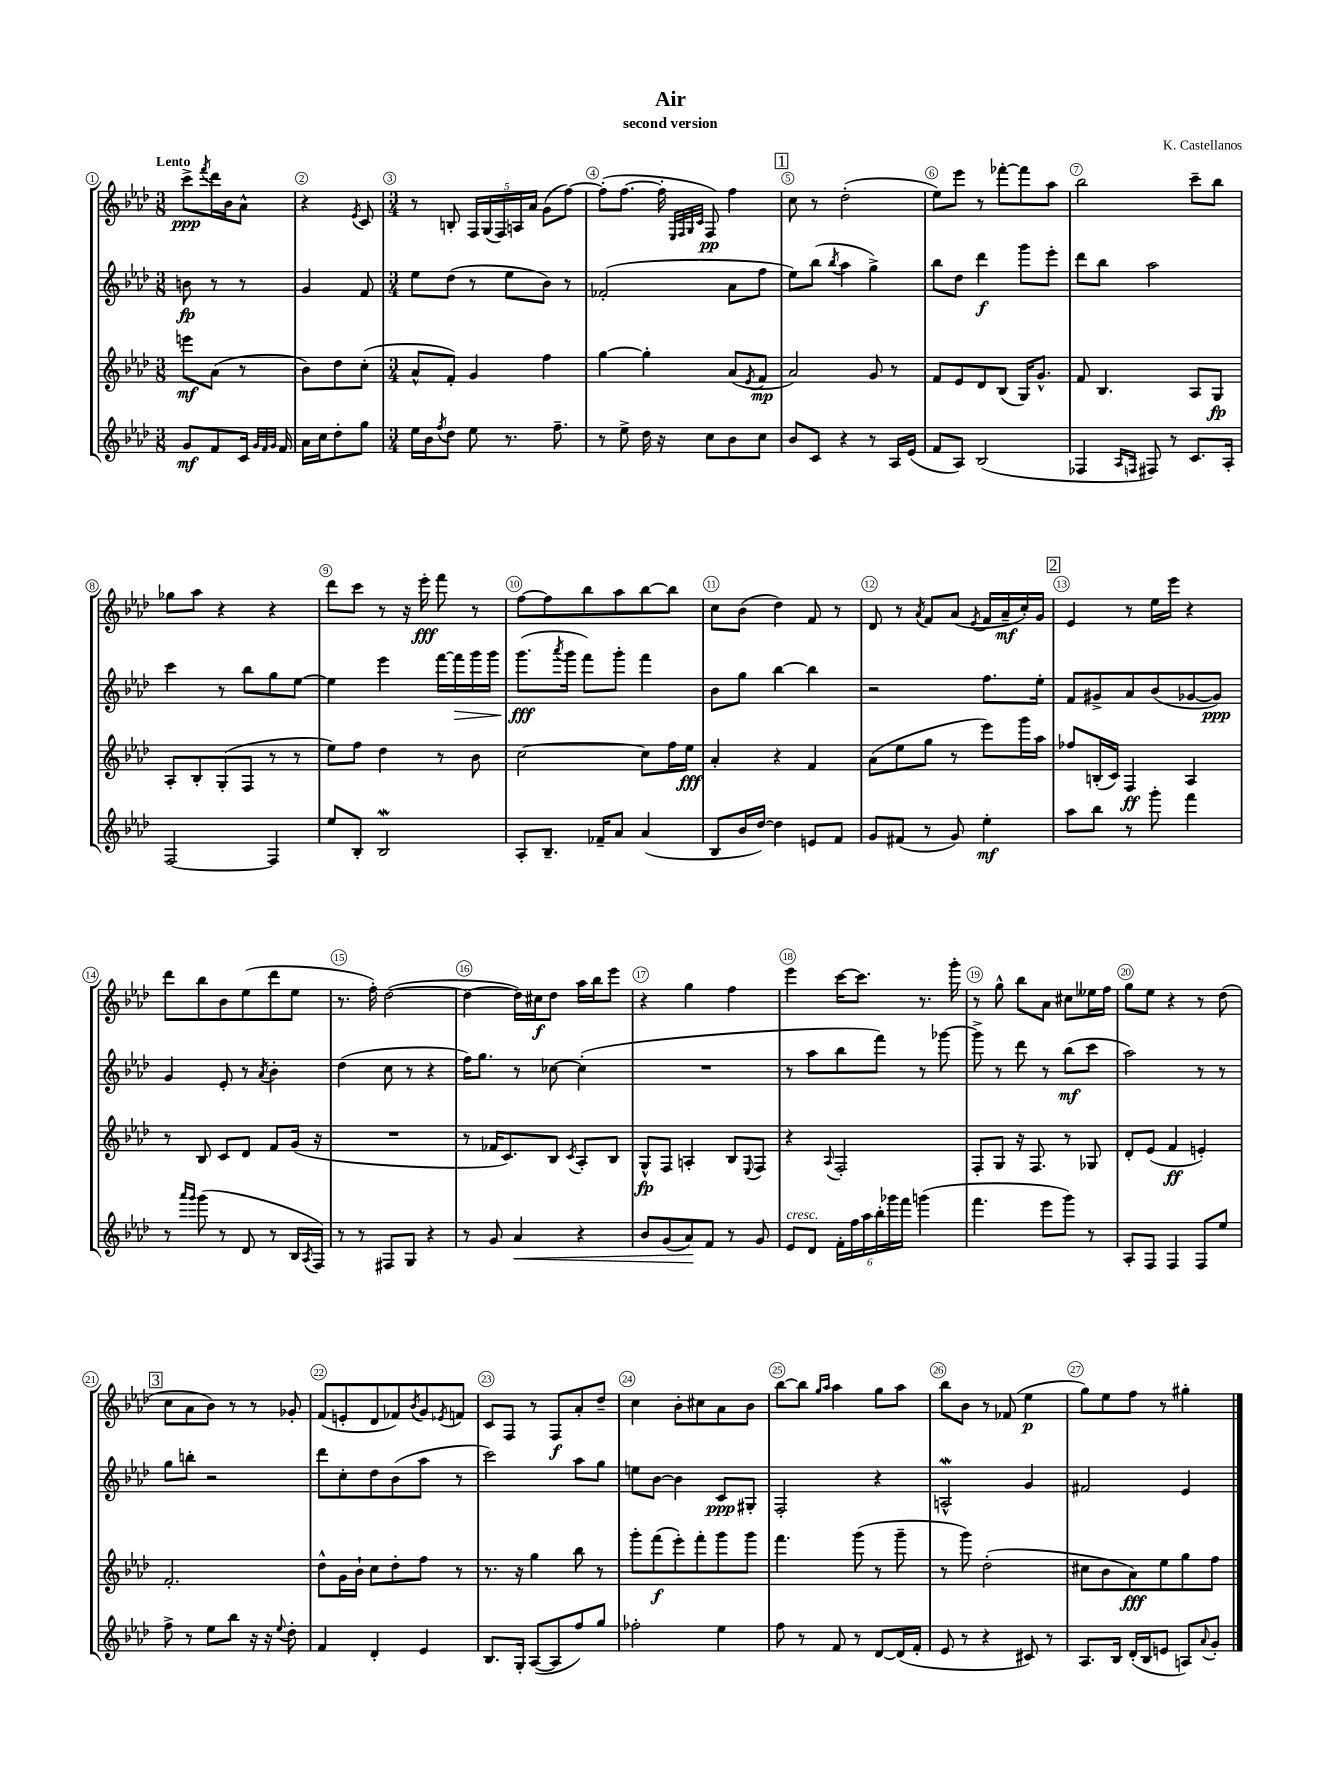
\header { title = "Air" composer = "K. Castellanos" subtitle = "second version" }
<<
\new StaffGroup <<
\new Staff = "s0" {
    \clef treble \key aes \major \numericTimeSignature \time 3/8 \tempo "Lento"
    c'''8->\ppp \acciaccatura { f'''8 } des'''16 bes'16 aes'8-^ |
    r4 \acciaccatura { ees'8 } c'8 |
    \numericTimeSignature \time 3/4 r8 b8-. \tuplet 5/4 { f16 g16( f16) a16 aes'16 } g'8( f''8~) |
    f''8-.( f''8.~ f''16-. \grace { ees32 f32 g32 c'32 } f8\pp) f''4 |
    \mark \markup { \box "1" } c''8 r8 des''2-.( |
    ees''8) ees'''8 r8 fes'''8~-. fes'''8 aes''8 |
    bes''2 c'''8-- bes''8 |
    ges''8 aes''8 r4 r4 |
    des'''8 c'''8 r8 r16 ees'''16-.\fff f'''8 r8 |
    f''8~ f''8 bes''8 aes''8 bes''8~ bes''8 |
    c''8 bes'8( des''4) f'8 r8 |
    des'8 r8 \acciaccatura { aes'8 } f'8 aes'8( \acciaccatura { ees'8 } f'16 aes'16--\mf c''16-.) g'16 |
    \mark \markup { \box "2" } ees'4 r8 ees''16 ees'''16 r4 |
    des'''8 bes''8 bes'8 ees''8( des'''8 ees''8 |
    r8. f''16-.) des''2~( |
    des''4~ des''16) cis''16\f des''8 aes''16 bes''16 ees'''8 |
    r4 g''4 f''4 |
    ees'''4 c'''16~ c'''8. r8. g'''16-. |
    r8 g''8-^ bes''8 aes'8 cis''8 eeses''16 f''16 |
    g''8 ees''8 r4 r8 des''8( |
    \mark \markup { \box "3" } c''8 aes'8 bes'8) r8 r8 ges'8-. |
    f'8( e'8-. des'8 fes'8) \acciaccatura { bes'8 } g'8 \acciaccatura { ees'8 } f'8 |
    c'8 f8 r8 f8\f aes'8-. des''8-- |
    c''4 bes'8-. cis''8 aes'8 bes'8 |
    bes''8~ bes''8 \grace { g''16 aes''16 } aes''4 g''8 aes''8 |
    bes''8 bes'8 r8 fes'8( ees''4\p |
    g''8) ees''8 f''8 r8 gis''4-. \bar "|." |
}
\new Staff = "s1" {
    \clef treble \key aes \major \numericTimeSignature \time 3/8
    b'8\fp r8 r8 |
    g'4 f'8 |
    \numericTimeSignature \time 3/4 ees''8 des''8( r8 ees''8 bes'8) r8 |
    fes'2-.( aes'8 f''8 |
    \mark \markup { \box "1" } ees''8) bes''8( \acciaccatura { bes''8 } aes''4 g''4->) |
    bes''8 des''8 des'''4\f g'''8 ees'''8-. |
    des'''8 bes''8 aes''2 |
    c'''4 r8 bes''8 g''8 ees''8~ |
    ees''4 ees'''4 f'''16~ f'''16\> g'''16 g'''16 |
    g'''8.\fff\!( \acciaccatura { aes'''8 } g'''16 f'''8) g'''8-. f'''4 |
    bes'8 g''8 bes''4~ bes''4 |
    r2 f''8. ees''16-. |
    \mark \markup { \box "2" } f'8 gis'8-> aes'8 bes'8( ges'8~ ges'8\ppp) |
    g'4 ees'8-. r8 \acciaccatura { aes'8 } bes'4-. |
    des''4( c''8 r8 r4 |
    f''16) g''8. r8 ces''8~ ces''4-.( |
    R2. |
    r8 aes''8 bes''8 f'''8) r8 ges'''8~ |
    ges'''8-> r8 des'''8 r8 bes''8\mf( c'''8 |
    aes''2) r8 r8 |
    \mark \markup { \box "3" } g''8 b''8-. r2 |
    des'''8 c''8-. des''8 bes'8( aes''8 r8 |
    c'''2) aes''8 g''8 |
    e''8 bes'8~ bes'4 c'8\ppp gis8-. |
    f2-. r4 |
    a2-^\mordent g'4 |
    fis'2 ees'4 \bar "|." |
}
\new Staff = "s2" {
    \clef treble \key aes \major \numericTimeSignature \time 3/8
    e'''8\mf aes'8( r8 |
    bes'8) des''8 c''8-.( |
    \numericTimeSignature \time 3/4 aes'8-^ f'8-.) g'4 f''4 |
    g''4~ g''4-. aes'8( \acciaccatura { ees'8 } f'8\mp |
    \mark \markup { \box "1" } aes'2) g'8 r8 |
    f'8 ees'8 des'8 bes8( g16) g'8.-^ |
    f'8 bes4. aes8 g8\fp |
    aes8-. bes8-. g8-.( f8 r8 r8 |
    ees''8) f''8 des''4 r8 bes'8 |
    c''2~ c''8 f''16 ees''16\fff |
    aes'4-. r4 f'4 |
    aes'8( ees''8 g''8 r8 ees'''8) g'''16 aes''16 |
    \mark \markup { \box "2" } fes''8 b16-.( c'16) f4\ff aes4 |
    r8 bes8 c'8 des'8 f'8 g'16( r16 |
    R2. |
    r8 fes'16 c'8.) bes8 \acciaccatura { c'8 } aes8-. bes8 |
    g8-^\fp f8 a4-. bes8 \appoggiatura { ees8 } f8 |
    r4 \appoggiatura { aes8 } f2-. |
    f8-. g8 r16 f8. r8 ges8 |
    des'8-. ees'8( f'4\ff e'4-.) |
    \mark \markup { \box "3" } f'2.-. |
    des''8-^ g'16 bes'16-! c''8 des''8-. f''8 r8 |
    r8. r16 g''4 bes''8 r8 |
    g'''8-. f'''8\f( ees'''8-.) f'''8-. g'''8 g'''8 |
    f'''4. g'''8( r8 g'''8-- |
    r8 g'''8) des''2-.( |
    cis''8 bes'8 aes'8\fff) ees''8 g''8 f''8 \bar "|." |
}
\new Staff = "s3" {
    \clef treble \key aes \major \numericTimeSignature \time 3/8
    g'8\mf f'8 c'16 \grace { g'32 f'32 g'32 } f'16 |
    aes'16 c''16 des''8-. g''8 |
    \numericTimeSignature \time 3/4 ees''16 bes'16 \acciaccatura { f''8 } des''8 ees''8 r8. f''8.-- |
    r8 ees''8-> des''16 r16 c''8 bes'8 c''8 |
    \mark \markup { \box "1" } bes'8 c'8 r4 r8 aes16 ees'16( |
    f'8 aes8) bes2( |
    fes4 \grace { aes16 f16 } fis8) r8 c'8. aes16-. |
    f2~ f4 |
    ees''8 bes8-. bes2\mordent |
    aes8-. bes8.-- fes'16-- aes'8 aes'4( |
    bes8 bes'16 des''16~) des''4 e'8 f'8 |
    g'8 fis'8( r8 g'8) ees''4-.\mf |
    \mark \markup { \box "2" } aes''8 bes''8 r8 g'''8-. f'''4 |
    r8 \grace { aes'''16 g'''16 } g'''8( r8 des'8 r8 bes16 \acciaccatura { aes8 } f16) |
    r8 r8 fis8 g8 r4 |
    r8 g'8 aes'4\< r4 |
    bes'8 g'8( aes'8\!) f'8 r8 g'8 |
    ees'8^\markup { \italic "cresc." } des'8 \tuplet 6/4 { f'16-. f''16 aes''16 bes''16-. ges'''16 f'''16 } g'''4( |
    f'''4. ees'''8 g'''8) r8 |
    aes8-. f8 f4 f8 ees''8 |
    \mark \markup { \box "3" } f''8-> r8 ees''8 bes''8 r16 r16 \appoggiatura { ees''8 } des''8-. |
    f'4 des'4-. ees'4 |
    bes8. g16-. aes8~( aes8 f''8) g''8 |
    fes''2-. ees''4 |
    f''8 r8 f'8 r8 des'8~ des'16( f'16-. |
    ees'8 r8 r4 cis'8) r8 |
    aes8. bes16 des'16-.( bes16 e'8 a8) \appoggiatura { aes'8 } g'8-. \bar "|." |
}
>>
>>
\layout { \context { \Score \override BarNumber.break-visibility = ##(#f #t #t) barNumberVisibility = #all-bar-numbers-visible \override BarNumber.stencil = #(make-stencil-circler 0.1 0.3 ly:text-interface::print) } }
